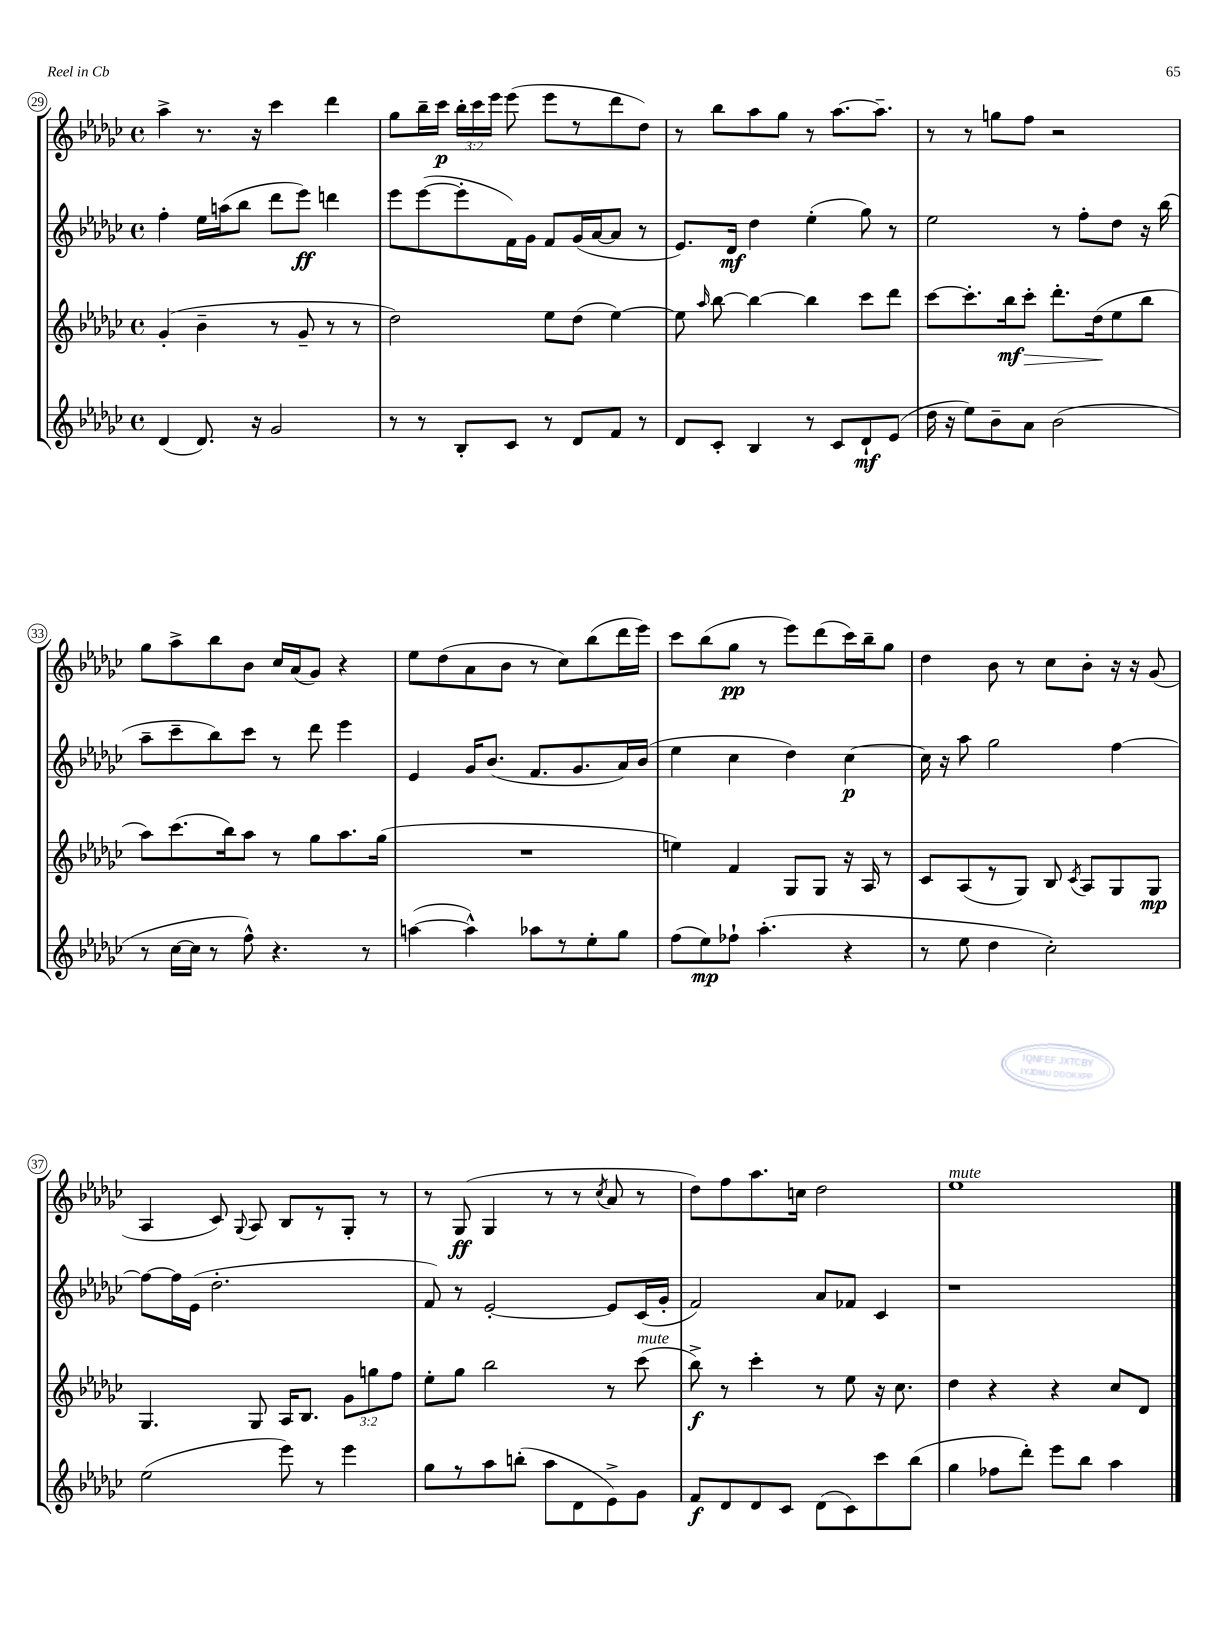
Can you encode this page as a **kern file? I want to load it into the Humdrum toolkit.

**kern	**kern	**kern	**kern
*staff4	*staff3	*staff2	*staff1
*clefG2	*clefG2	*clefG2	*clefG2
*k[b-e-a-d-g-c-]	*k[b-e-a-d-g-c-]	*k[b-e-a-d-g-c-]	*k[b-e-a-d-g-c-]
*M4/4	*M4/4	*M4/4	*M4/4
*met(c)	*met(c)	*met(c)	*met(c)
(4d-	(4g-'	4ff'	4aa-^
8.d-)	4b-~	16ee-	8.r
.	.	(16aa	.
.	.	8bb-	.
16r	.	.	16r
2g-	8r	8ddd-	4ccc-
.	8g-~	8eee-)	.
.	8r	4ddd	4ddd-
.	8r	.	.
=	=	=	=
8r	2dd-)	8eee-	8gg-
8r	.	([8eee-	16bb-~
.	.	.	16ccc-
8B-'	.	8eee-']	24bb-'
.	.	.	24ccc-
.	.	.	24eee-
8c-	.	16f)	(8eee-
.	.	16g-	.
8r	8ee-	8f	8eee-
8d-	(8dd-	(16g-	8r
.	.	[16a-	.
8f	[4ee-)	8a-]	8ddd-
8r	.	8r	8dd-)
=	=	=	=
8d-	8ee-]	8.e-)	8r
.	16qqaa-	.	.
8c-'	[8bb-	.	8bb-
.	.	16d-	.
4B-	4bb-_	4dd-	8aa-
.	.	.	8gg-
8r	4bb-]	(4ee-'	8r
8c-	.	.	[8.aa-
8d-`	8ccc-	8gg-)	.
.	.	.	8.aa-~]
(8e-	8ddd-	8r	.
=	=	=	=
16dd-	[8ccc-	2ee-	8r
16r	.	.	.
8ee-)	8.ccc-']	.	8r
8b-~	.	.	8gg
.	16bb-	.	.
8a-	8ccc-'	.	8ff
(2b-	8.ddd-'	8r	2r
.	.	8ff'	.
.	(16dd-	.	.
.	8ee-	8dd-	.
.	8bb-	16r	.
.	.	(16bb-	.
=	=	=	=
8r	8aa-)	8aa-~	8gg-
[16cc-	(8.ccc-	8ccc-~	8aa-^
16cc-]	.	.	.
8r	.	8bb-)	8bb-
.	16bb-)	.	.
8ff^^)	8aa-	8ccc-	8b-
4.r	8r	8r	16cc-
.	.	.	(16a-
.	8gg-	8ddd-	8g-)
.	8.aa-	4eee-	4r
8r	.	.	.
.	(16gg-	.	.
=	=	=	=
([4aa	1r	4e-	8ee-
.	.	.	(8dd-
4aa^^])	.	16g-	8a-
.	.	(8.b-	.
.	.	.	8b-
8aa-	.	8.f	8r
8r	.	.	8cc-)
.	.	8.g-	.
8ee-'	.	.	(8bb-
8gg-	.	16a-)	16ddd-
.	.	(16b-	16eee-)
=	=	=	=
(8ff	4ee)	4ee-	8ccc-
8ee-)	.	.	(8bb-
8ff-`	4f	4cc-	8gg-
(4.aa-'	.	.	8r
.	8G-	4dd-)	8eee-)
.	8G-	.	(8ddd-
4r	16r	[4cc-	16ccc-)
.	16A-	.	16bb-~
.	8r	.	8gg-
=	=	=	=
8r	8c-	16cc-]	4dd-
.	.	16r	.
8ee-	(8A-	8aa-	.
4dd-	8r	2gg-	8b-
.	8G-)	.	8r
2cc-')	8B-	.	8cc-
.	8qc-	.	.
.	8A-	.	8b-'
.	8G-	[4ff	16r
.	.	.	16r
.	8G-	.	(8g-
=	=	=	=
(2ee-	4.G-	8ff_	4A-
.	.	16ff]	.
.	.	(16e-	.
.	.	2.dd-'	8c-)
.	.	.	8qqG-
.	8G-	.	8A-
8eee-)	16A-	.	8B-
.	8.B-	.	.
8r	.	.	8r
4eee-	12g-	.	8G-'
.	12gg	.	.
.	.	.	8r
.	12ff	.	.
=	=	=	=
8gg-	8ee-'	8f)	8r
8r	8gg-	8r	(8G-
8aa-	2bb-	[2e-'	4G-
(8bb'	.	.	.
8aa-	.	.	8r
8d-	.	.	8r
.	.	.	8qcc-
8e-^)	8r	8e-]	8a-
8g-	(8ccc-	(16c-	8r
.	.	16g-'	.
=	=	=	=
8f	8bb-^)	2f)	8dd-)
8d-	8r	.	8ff
8d-	4ccc-'	.	8.aa-
8c-	.	.	.
.	.	.	16cc
(8d-	8r	8a-	2dd-
8c-)	8ee-	8f-	.
8ccc-	16r	4c-	.
.	8.cc-	.	.
(8bb-	.	.	.
=	=	=	=
4gg-	4dd-	1r	1ee-
8ff-	4r	.	.
8ddd-')	.	.	.
8eee-	4r	.	.
8bb-	.	.	.
4aa-	8cc-	.	.
.	8d-	.	.
==	==	==	==
*-	*-	*-	*-
